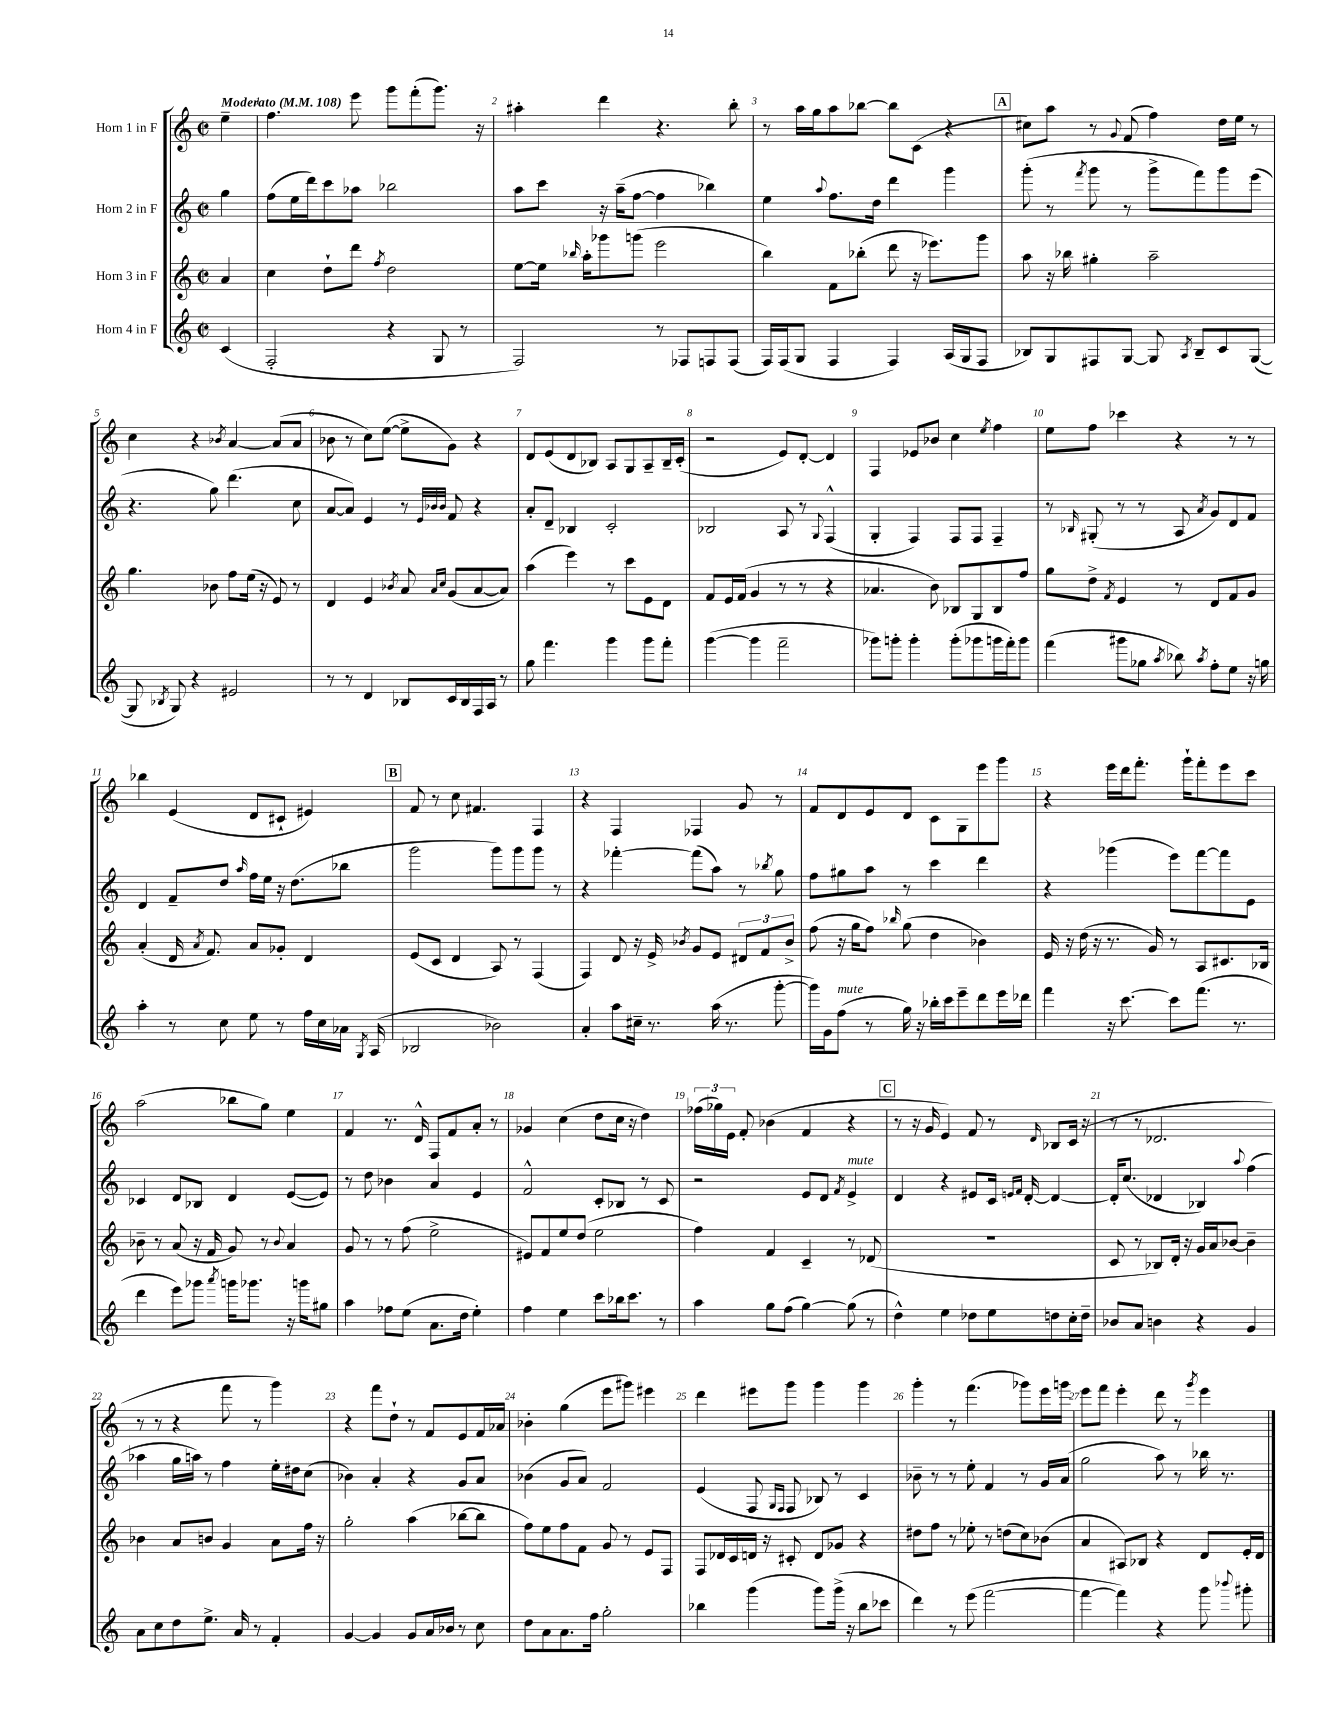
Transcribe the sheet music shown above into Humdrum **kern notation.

**kern	**kern	**kern	**kern
*staff4	*staff3	*staff2	*staff1
*clefG2	*clefG2	*clefG2	*clefG2
*k[]	*k[]	*k[]	*k[]
*M2/2	*M2/2	*M2/2	*M2/2
*met(c|)	*met(c|)	*met(c|)	*met(c|)
*MM108	*MM108	*MM108	*MM108
(4c/	4a/	4gg\	4ee~\
=	=	=	=
2F'/	4cc\	(8ff\L	4.ff\
.	.	16ee\L	.
.	.	16ddd\J)	.
.	8dd`\L	8ccc\	.
.	8ddd\J	8aa-\J	8eee\
.	8qff/	.	.
4r	2dd\	2bb-\	8ggg\L
.	.	.	(8fff'\
8G/	.	.	8.ggg\J)
8r	.	.	.
.	.	.	16r
=	=	=	=
2F/)	[8ee\L	8aa\L	4aa#'\
.	16ee\]Jk	8ccc\J	.
.	16qqbb-/	.	.
.	16aa'\LK	.	.
.	8ggg-\	16r	4ddd\
.	.	(16aa~\LK	.
.	(8ggg\J	[8ff\J	.
8r	2eee\	4ff\]	4.r
8F-/L	.	.	.
8F/	.	4bb-\)	.
(8F/J	.	.	8bb'\
=	=	=	=
16F/LL)	4bb\)	4ee\	8r
(16F/J	.	.	.
8G/J	.	.	16aa\LL
.	.	.	16gg\J
.	.	8qqaa/	.
4F/	8f\L	8.ff\L	8aa\
.	(8bb-'\J	.	[8bb-\J
.	.	16dd\Jk	.
4F/)	8ddd\	4ddd\	8bb-\]L
.	16r	.	(8c\J
.	8.eee-\L)	.	.
(16A/LL	.	4ggg\	4r
16G/J	.	.	.
8F/J	8ggg\J	.	.
=	=	=	=
8B-/L)	8aa\	(8ggg'\	8cc#\L)
8G/	16r	8r	8aa\J
.	16bb-\	.	.
.	.	8qfff/	.
8F#/	4gg#'\	8ggg\	8r
.	.	.	8qqg/
[8G/J	.	8r	(8f/
8G/]	2aa~\	8ggg^\L	4ff\)
8qA/	.	.	.
8B-~/L	.	8fff\)	.
8c/	.	8ggg\	16dd\LL
.	.	.	16ee\JJ
([8G/J	.	(8eee\J	8r
=	=	=	=
8G/]	4.gg\	4.r	4cc\
8qB-/	.	.	.
8G/)	.	.	.
4r	.	.	4r
.	8b-\	8gg\)	.
.	.	.	8qb-/
2e#/	8ff\L	(4.ddd\	[4a/
.	(16ee\Jk	.	.
.	16r	.	.
.	8e/)	.	(8a/]L
.	8r	8cc\	8a/J
=	=	=	=
8r	4d/	[8a/L	8b-\
8r	.	8a/]J)	8r
4d/	4e/	4e/	8cc\L)
.	.	.	([8ee\J
.	8qb-/	.	.
8B-/L	8a/	8r	8ee^\]L
.	.	32qqe/LLL	.
.	16qqa/LL	32qqb-/	.
.	16qqcc/JJ	32qqb-/JJJ	.
16c/L	(8g/L	8f/	8g\J)
16B-/	.	.	.
16F/	[8a/	4r	4r
16A/JJ	.	.	.
8r	8a/]J)	.	.
=	=	=	=
8gg\	(4aa\	8a'/L	8d/L
4.fff\	.	8d~/J	(8e/
.	4eee\)	4B-/	8d/
.	.	.	8B-/J)
4ggg\	8r	2c'/	8A/L
.	8ccc\L	.	8G/
8ggg\L	8e\	.	8A~/
8fff'\J	8d\J	.	16B-~/L
.	.	.	(16c'/JJ
=	=	=	=
([4ggg\	8f/L	2B-/	2r
.	16e/L	.	.
.	(16f/JJ	.	.
4ggg\]	4g/	.	.
2fff~\	8r	8A/	8e/L)
.	8r	8r	[8d'/J
.	.	8qqG/	.
.	4r	(4F^^/	4d/]
=	=	=	=
8ggg-\L)	4.a-/	4G'/	4F/
8ggg'\J	.	.	.
4ggg'\	.	4F/)	8e-/L
.	8b\)	.	8b-/J
(8ggg'\L	8B-/L	8F/L	4cc\
8ggg-\	8G/	8F/J	.
.	.	.	8qee/
16ggg\L	8B-/	4F~/	4ff\
16fff'\J)	.	.	.
8ggg\J	8ff/J	.	.
=	=	=	=
(4fff\	8gg\L	8r	8ee\L
.	.	16qqB-/	.
.	8dd^\J	(8G#'/	8ff\J
.	8qf/	.	.
8ggg#\L	4e/	8r	4ccc-\
8gg-\J	.	8r	.
8qaa/	.	.	.
8bb-\)	8r	8A/	4r
8qaa/	.	8qa/	.
8ff'\L	8d/L	8g/L)	.
8ee\J	8f/	8d/	8r
16r	8g/J	8f/J	8r
16gg\	.	.	.
=	=	=	=
4aa'\	(4a'/	4d/	4bb-\
8r	16d/	8f~/L	(4e/
.	8qa/	.	.
.	8.f/)	.	.
8cc\	.	8dd/J	.
.	.	16qqaa/	.
8ee\	8a/L	16ff\LL	8d/L
.	.	16ee\JJ	.
8r	8g-'/J	16r	8c#`/J
.	.	(8.dd\L	.
16ff\LL	4d/	.	4e#/)
16cc\	.	.	.
16a-\JJ	.	8bb-\J	.
8qG/	.	.	.
(16A/	.	.	.
=	=	=	=
2B-/	(8e/L	2ggg\	8f/
.	8c/J	.	8r
.	4d/	.	8cc\
.	.	.	4.f#/
2b-\)	8A/)	8ggg\L)	.
.	8r	8ggg\	.
.	(4F/	8ggg\J	4F/
.	.	8r	.
=	=	=	=
4a'/	4F/)	4r	4r
8aa\L	8d/	[4fff-'\	4F/
16cc#~\Jk	16r	.	.
8.r	16e^/	.	.
.	8qb-/	.	.
.	8g/L	(8fff-\]L	4F-/
(16aa\	8e/J	8aa\J)	.
8.r	.	.	.
.	12d#/L	8r	8g/
.	12f/	.	.
.	.	8qbb-/	.
[8ggg'\	.	8gg\	8r
.	12b-^/J	.	.
=	=	=	=
16ggg\]LL)	(8ff\	8ff\L	8f/L
16g\J	.	.	.
(8ff\J	16r	8gg#\	8d/
.	16gg\LK	.	.
8r	8ff\J)	8aa\J	8e/
.	16qqbb-/	.	.
16gg\)	(8gg\	8r	8d/J
16r	.	.	.
16bb-'\LL	4dd\	4ccc\	8c\L
16ccc\J	.	.	.
8eee~\	.	.	8G\
8ddd\	4b-\)	4ddd\	8eee\
16eee\L	.	.	8ggg\J
16ddd-\JJ	.	.	.
=	=	=	=
4fff\	16e/	4r	4r
.	16r	.	.
.	(16dd\	.	.
.	16r	.	.
16r	8.r	(4ggg-\	16eee\LL
[8.ccc\	.	.	16ddd\J
.	.	.	8.fff'\J
.	16g/)	.	.
8ccc\]L	8r	8eee\L)	.
.	.	.	16ggg`\LK
(8.fff\J	8A/L	[8fff\	8fff'\
.	8.c#/	8fff\]	8eee\
8.r	.	.	.
.	.	8e\J	8ccc\J
.	16B-/Jk	.	.
=	=	=	=
4ddd\	8b-~\	4c-/	(2aa\
.	8r	.	.
8eee\L)	(8a/	8d/L	.
8ggg-\J	16r	8B-/J	.
.	16f/	.	.
8qaaa/	.	.	.
16ggg\LK	8g/)	4d/	8bb-\L
8.ggg-\J	.	.	.
.	8r	.	8gg\J)
.	8qqb-/	.	.
16r	4a/	([8e/L	4ee\
16ggg\LK	.	.	.
8gg#\J	.	8e/]J)	.
=	=	=	=
4aa\	8g/	8r	4f/
.	8r	8dd\	.
8ff-\L	8r	4b-\	8.r
(8ee\J	(8ff\	.	.
.	.	.	16d^^/
8.a\L	2ee^\	4a/	8F/L
.	.	.	8f/
16dd\Jk	.	.	.
4ee'\)	.	4e/	8a'/J
.	.	.	8r
=	=	=	=
4ff\	8e#/L)	2f^^/	4g-/
.	8f/	.	.
4ee\	8ee/	.	(4cc\
.	(8dd/J	.	.
8ccc\L	2ee\	8c'/L	8dd\L
16bb-\k	.	8B-/J	16cc\Jk
8.ccc\J	.	.	16r
.	.	8r	4dd\)
8r	.	8c/	.
=	=	=	=
4aa\	4ff\)	2r	(24ff-\LL
.	.	.	24gg-\)
.	.	.	24e\JJ
.	.	.	8f'/
8gg\L	4f/	.	(4b-\
(8ff\J	.	.	.
[4gg\)	4c~/	8e/L	4f/
.	.	8d/J	.
.	.	8qf/	.
(8gg\]	8r	4e^/	4r
8r	(8d-/	.	.
=	=	=	=
4dd^^\)	1r	4d/	8r
.	.	.	16r
.	.	.	16g/
4ee\	.	4r	4e/)
8dd-\L	.	8e#/L	8f/
8ee\	.	16c/Jk	8r
.	.	16qqe/LL	.
.	.	16qqf/JJ	.
.	.	[16d'/	.
.	.	.	16qqd/
8dd\	.	4d/_	8B-/L
16cc'\L	.	.	(16c/Jk
16dd~\JJ	.	.	16r
=	=	=	=
8b-/L	8c/	16d'/]LK	8r
.	.	(8.cc/J	.
8a/J	8r	.	8r
4b\	8B-/L)	4d-/	2.d-/
.	16d'/Jk	.	.
.	16r	.	.
4r	16g/LL	4B-/)	.
.	16a/J	.	.
.	[8b-/J	.	.
.	.	8qqaa/	.
4g/	4b-~\]	(4ff\	.
=	=	=	=
8a\L	4b-\	4aa-\	8r
8cc\	.	.	8r
8dd\	8a/L	16gg\LL	4r
.	.	16aa\JJ)	.
8.ee^\J	8b/J	8r	.
.	4g/	4ff\	8fff\
16a/	.	.	.
8r	.	.	8r
4f'/	8a\L	16ee'\LL	4ggg\)
.	.	16dd#\J	.
.	16ff\Jk	(8cc\J	.
.	16r	.	.
=	=	=	=
[4g/	2gg'\	4b-\)	4r
4g/]	.	4a'/	8fff\L
.	.	.	8dd`\J
8g/L	(4aa\	4r	8r
16a/L	.	.	8f/L
16b-/JJ	.	.	.
8r	[8bb-\L	8g/L	8e/
8cc\	8bb-\]J	8a/J	16f/L
.	.	.	16a-/JJ
=	=	=	=
8dd\L	8ff\L)	(4b-\	4b-'\
8a\	8ee\	.	.
8.a\	8ff\	8g/L	(4gg\
.	8f\J	8a/J)	.
16ff\Jk	.	.	.
2gg'\	8g/	2f/	8eee\L
.	8r	.	8ggg#\J)
.	8e/L	.	4eee#\
.	8F/J	.	.
=	=	=	=
4bb-\	8F/L	(4e/	4ddd\
.	16d-/L	.	.
.	16c/	.	.
(4ggg\	16d/JJ	8F/	8eee#\L
.	16r	.	.
.	.	16qqG/LL	.
.	.	16qqF/JJ	.
.	8c#'/	8F/	8ggg\J
8ggg\L)	8d/L	8B-/)	4ggg\
(16ggg^\Jk	8g-/J	8r	.
16r	.	.	.
8bb-\L	4r	4c/	4ggg\
8ccc-\J	.	.	.
=	=	=	=
4ddd\)	8dd#\L	8b-~\	4ggg'\
.	8ff\J	8r	.
8r	8r	8r	8r
(8eee\	8ee-'\	8ee'\	(4.fff\
[2fff\	8r	4f/	.
.	(8dd\L	.	.
.	8cc\)	8r	8ggg-\L)
.	(8b-\J	16g/LL	16eee\L
.	.	(16a/JJ	16ggg\JJ
=	=	=	=
4fff\_	4a/	2gg\	8eee\L
.	.	.	8fff\J
4fff\])	8A#/L)	.	4eee'\
.	8B-/J	.	.
4r	4r	8aa\)	8ddd\
.	.	8r	8r
.	.	.	8qggg/
8ggg\	8d/L	16bb-\	4eee\
.	.	8.r	.
8qqbbb-/	.	.	.
8ggg#'\	16e'/L	.	.
.	16d/JJ	.	.
==	==	==	==
*-	*-	*-	*-
